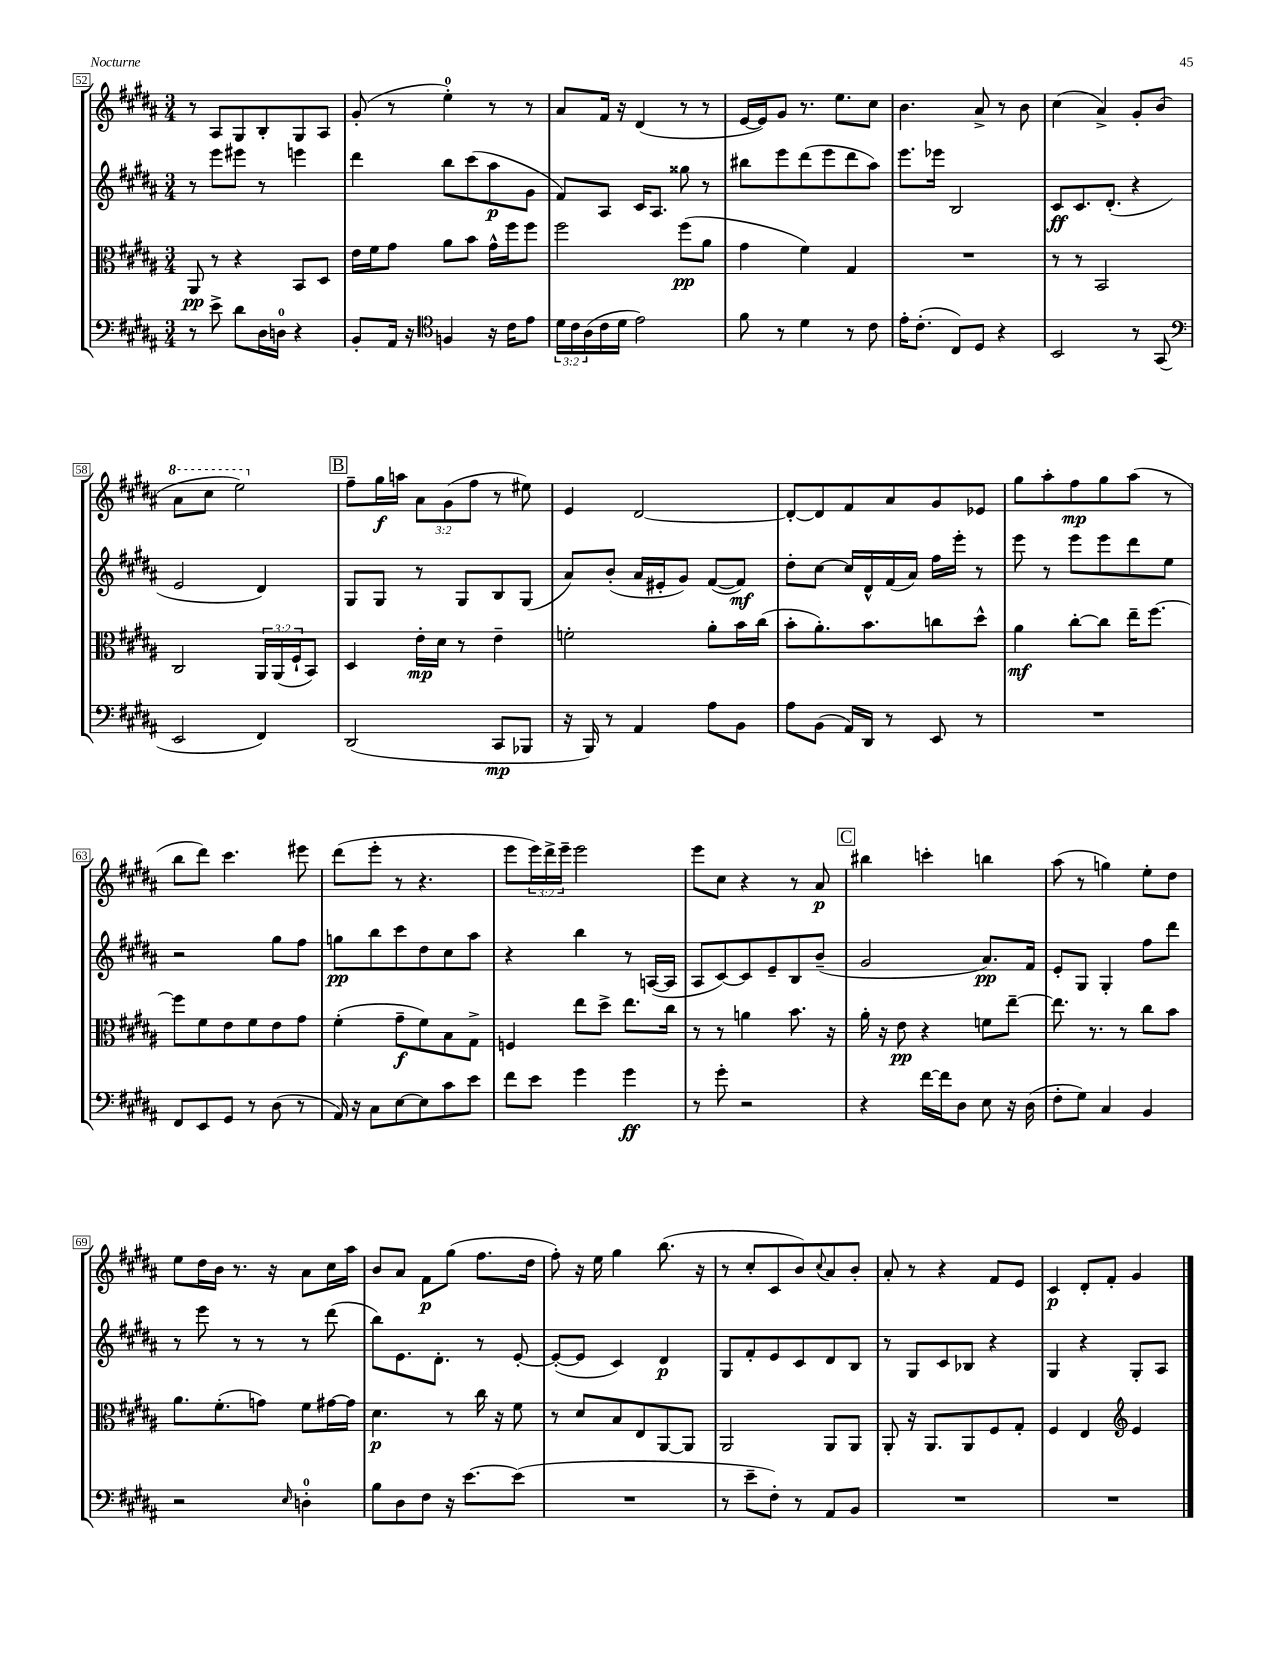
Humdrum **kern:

**kern	**dynam	**kern	**dynam	**kern	**dynam	**kern	**dynam
*part4	*part4	*part3	*part3	*part2	*part2	*part1	*part1
*staff4	*staff4	*staff3	*staff3	*staff2	*staff2	*staff1	*staff1
*clefF4	*	*clefC3	*	*clefG2	*	*clefG2	*
*k[f#c#g#d#a#]	*	*k[f#c#g#d#a#]	*	*k[f#c#g#d#a#]	*	*k[f#c#g#d#a#]	*
*M3/4	*	*M3/4	*	*M3/4	*	*M3/4	*
=52	=52	=52	=52	=52	=52	=52	=52
8r	.	8AA#/	pp	8r	.	8r	.
8e^\	.	8r	.	8eee\L	.	8A#/L	.
8d#\L	.	4r	.	8eee#X\J	.	8G#/	.
16D#\L	.	.	.	8r	.	8B'/	.
16Dn\JJ	.	.	.	.	.	.	.
4r	.	8BB/L	.	4eeen\	.	8G#/	.
.	.	8D#/J	.	.	.	8A#/J	.
=53	=53	=53	=53	=53	=53	=53	=53
8BB'/L	.	16e\LL	.	4ddd#\	.	(8g#'/	.
.	.	16f#\J	.	.	.	.	.
16AA#/Jk	.	8g#\J	.	.	.	8r	.
16r	.	.	.	.	.	.	.
*clefC4	*	*	*	*	*	*	*
4Fn/	.	8a#\L	.	8bb\L	.	4ee'\)	.
.	.	8b\J	.	(8ccc#\	.	.	.
16r	.	16g#^^\LL	.	8aa#\	p	8r	.
16c#\KL	.	16ff#\J	.	.	.	.	.
8e\J	.	8ff#\J	.	8g#\J	.	8r	.
=54	=54	=54	=54	=54	=54	=54	=54
24d#\LL	.	2ff#\	.	8f#/L)	.	8a#/L	.
24c#\	.	.	.	.	.	.	.
(24A#\	.	.	.	.	.	.	.
16c#\	.	.	.	8A#/J	.	16f#/Jk	.
16d#\JJ	.	.	.	.	.	16r	.
2e\)	.	.	.	16c#/KL	.	(4d#/	.
.	.	.	.	8.A#/J	.	.	.
.	.	(8ff#\L	pp	8gg##X\	.	8r	.
.	.	8a#\J	.	8r	.	8r	.
=55	=55	=55	=55	=55	=55	=55	=55
8f#\	.	4g#\	.	8bb#X\L	.	[16e/LL	.
.	.	.	.	.	.	16e/J])	.
8r	.	.	.	8eee\	.	8g#/J	.
4d#\	.	4f#\)	.	(8ddd#\	.	8.r	.
.	.	.	.	8eee\	.	.	.
.	.	.	.	.	.	8.ee\L	.
8r	.	4G#/	.	8ddd#\	.	.	.
8c#\	.	.	.	8aa#\J)	.	8cc#\J	.
=56	=56	=56	=56	=56	=56	=56	=56
16e'\KL	.	2.r	.	8.eee\L	.	4.b\	.
(8.c#'\J	.	.	.	.	.	.	.
.	.	.	.	16eee-X\Jk	.	.	.
8C#/L)	.	.	.	2B/	.	.	.
8D#/J	.	.	.	.	.	8a#^/	.
4r	.	.	.	.	.	8r	.
.	.	.	.	.	.	8b\	.
=57	=57	=57	=57	=57	=57	=57	=57
2BB/	.	8r	.	8c#/L	ff	(4cc#\	.
.	.	8r	.	8.c#/	.	.	.
.	.	2BB/	.	.	.	4a#^/)	.
.	.	.	.	(8.d#'/J	.	.	.
8r	.	.	.	4r	.	8g#'/L	.
(8GG#/	.	.	.	.	.	(8b/J	.
!!LO:LB:g=z
=58	=58	=58	=58	=58	=58	=58	=58
*clefF4	*	*	*	*	*	*	*
*	*	*	*	*	*	*8va	*
2EE/	.	2C#/	.	2e/	.	8aa#\L	.
.	.	.	.	.	.	8ccc#\J	.
.	.	.	.	.	.	2eee\)	.
4FF#/)	.	24AA#/LL	.	4d#/)	.	.	.
.	.	(24AA#/	.	.	.	.	.
.	.	24F#`/J	.	.	.	.	.
.	.	8BB/J)	.	.	.	.	.
!!LO:REH:place=s1:t=B
=59	=59	=59	=59	=59	=59	=59	=59
*	*	*	*	*	*	*X8va	*
(2DD#/	.	4D#/	.	8G#/L	.	8ff#~\L	.
.	.	.	.	8G#/J	.	16gg#\L	f
.	.	.	.	.	.	16aan\JJ	.
.	.	16e'\LL	mp	8r	.	12a#\L	.
.	.	16d#\JJ	.	.	.	.	.
.	.	.	.	.	.	(12g#\	.
.	.	8r	.	8G#/L	.	.	.
.	.	.	.	.	.	12ff#\J	.
8CC#/L	mp	4e~\	.	8B/	.	8r	.
8BBB-X/J	.	.	.	(8G#/J	.	8ee#X\)	.
=60	=60	=60	=60	=60	=60	=60	=60
16r	.	2fn'\	.	8a#/L)	.	4e/	.
16BBB/)	.	.	.	.	.	.	.
8r	.	.	.	(8b'/J	.	.	.
4AA#/	.	.	.	16a#/LL	.	[2d#/	.
.	.	.	.	16e#X'/J	.	.	.
.	.	.	.	8g#/J)	.	.	.
8A#\L	.	8a#'\L	.	([8f#/L	.	.	.
8BB\J	.	16b\L	.	8f#/J])	mf	.	.
.	.	(16cc#\JJ	.	.	.	.	.
=61	=61	=61	=61	=61	=61	=61	=61
8A#\L	.	8b'\L	.	8dd#'\L	.	8d#'/L_	.
(8BB\J	.	8.a#'\)	.	[8cc#\J	.	8d#/]	.
16AA#/LL)	.	.	.	16cc#/LL]	.	8f#/	.
16DD#/JJ	.	8.b\	.	16d#^^/	.	.	.
8r	.	.	.	(16f#/	.	8a#/	.
.	.	.	.	16a#/JJ)	.	.	.
8EE/	.	8ccn\	.	16ff#\LL	.	8g#/	.
.	.	.	.	16eee'\JJ	.	.	.
8r	.	8dd#^^\J	.	8r	.	8e-X/J	.
=62	=62	=62	=62	=62	=62	=62	=62
2.r	.	4a#\	mf	8eee\	.	8gg#\L	.
.	.	.	.	8r	.	8aa#'\	.
.	.	[8cc#'\L	.	8eee\L	.	8ff#\	mp
.	.	8cc#\J]	.	8eee\	.	8gg#\	.
.	.	16ee~\KL	.	8ddd#\	.	(8aa#\J	.
.	.	[8.ff#\J	.	.	.	.	.
.	.	.	.	8ee\J	.	8r	.
!!LO:LB:g=z
=63	=63	=63	=63	=63	=63	=63	=63
8FF#/L	.	8ff#\L]	.	2r	.	8bb\L	.
8EE/	.	8f#\	.	.	.	8ddd#\J)	.
8GG#/J	.	8e\	.	.	.	4.ccc#\	.
8r	.	8f#\	.	.	.	.	.
(8D#\	.	8e\	.	8gg#\L	.	.	.
8r	.	8g#\J	.	8ff#\J	.	8eee#X\	.
=64	=64	=64	=64	=64	=64	=64	=64
16AA#/)	.	(4f#'\	.	8ggn\L	pp	(8ddd#\L	.
16r	.	.	.	.	.	.	.
8C#\L	.	.	.	8bb\	.	8eee'\J	.
[8E\	.	8g#~\L	f	8ccc#\	.	8r	.
8E\]	.	8f#\)	.	8dd#\	.	4.r	.
8c#\	.	8B\	.	8cc#\	.	.	.
8e\J	.	8G#^\J	.	8aa#\J	.	.	.
=65	=65	=65	=65	=65	=65	=65	=65
8f#\L	.	4Fn/	.	4r	.	8eee\L	.
8e\J	.	.	.	.	.	24eee\L)	.
.	.	.	.	.	.	24ddd#^\	.
.	.	.	.	.	.	24eee~\JJ	.
4g#\	.	8ee\L	.	4bb\	.	2eee\	.
.	.	8dd#^\J	.	.	.	.	.
4g#\	ff	8.ee\L	.	8r	.	.	.
.	.	.	.	([16An/LL	.	.	.
.	.	16cc#\Jk	.	16A/JJ]	.	.	.
=66	=66	=66	=66	=66	=66	=66	=66
8r	.	8r	.	8A#/L	.	8eee\L	.
8g#'\	.	8r	.	[8c#/)	.	8cc#\J	.
2r	.	4an\	.	8c#/]	.	4r	.
.	.	.	.	8e~/	.	.	.
.	.	8.b\	.	8B/	.	8r	.
.	.	.	.	(8b~/J	.	8a#/	p
.	.	16r	.	.	.	.	.
!!LO:REH:place=s1:t=C
=67	=67	=67	=67	=67	=67	=67	=67
4r	.	16a#'\	.	2g#/	.	4bb#X\	.
.	.	16r	.	.	.	.	.
.	.	8e\	pp	.	.	.	.
[16f#\LL	.	4r	.	.	.	4cccn'\	.
16f#\J]	.	.	.	.	.	.	.
8D#\J	.	.	.	.	.	.	.
8E\	.	8fn\L	.	8.a#/L)	pp	4bbn\	.
16r	.	[8ee~\J	.	.	.	.	.
(16D#\	.	.	.	16f#/Jk	.	.	.
=68	=68	=68	=68	=68	=68	=68	=68
8F#'\L	.	8.ee\]	.	8e'/L	.	(8aa#\	.
8G#\J)	.	.	.	8G#/J	.	8r	.
.	.	8.r	.	.	.	.	.
4C#/	.	.	.	4G#'/	.	4ggn\)	.
.	.	8r	.	.	.	.	.
4BB/	.	8cc#\L	.	8ff#\L	.	8ee'\L	.
.	.	8b\J	.	8ddd#\J	.	8dd#\J	.
!!LO:LB:g=z
=69	=69	=69	=69	=69	=69	=69	=69
2r	.	8.a#\L	.	8r	.	8ee\L	.
.	.	.	.	8eee\	.	16dd#\L	.
.	.	(8.f#'\	.	.	.	16b\JJ	.
.	.	.	.	8r	.	8.r	.
.	.	8gn\J)	.	8r	.	.	.
.	.	.	.	.	.	16r	.
16qqE/	.	.	.	.	.	.	.
4Dn'\	.	8f#\L	.	8r	.	8a#\L	.
.	.	[16g#X\L	.	(8ddd#\	.	16cc#\L	.
.	.	16g#\JJ]	.	.	.	16aa#\JJ	.
=70	=70	=70	=70	=70	=70	=70	=70
8B\L	.	4.d#\	p	8bb\L)	.	8b/L	.
8D#\	.	.	.	8.e\	.	8a#/J	.
8F#\J	.	.	.	.	.	8f#\L	p
.	.	.	.	8.d#'\J	.	.	.
16r	.	8r	.	.	.	(8gg#\J	.
[8.e\L	.	.	.	.	.	.	.
.	.	16cc#\	.	8r	.	8.ff#\L	.
.	.	16r	.	.	.	.	.
(8e\J]	.	8f#\	.	[8e'/	.	.	.
.	.	.	.	.	.	16dd#\Jk	.
=71	=71	=71	=71	=71	=71	=71	=71
2.r	.	8r	.	(8e'/L_	.	8ff#'\)	.
.	.	8d#/L	.	8e/J]	.	16r	.
.	.	.	.	.	.	16ee\	.
.	.	8B/	.	4c#/)	.	4gg#\	.
.	.	8E/	.	.	.	.	.
.	.	[8AA#/	.	4d#/	p	(8.bb\	.
.	.	8AA#/J]	.	.	.	.	.
.	.	.	.	.	.	16r	.
=72	=72	=72	=72	=72	=72	=72	=72
8r	.	2AA#/	.	8G#/L	.	8r	.
8e~\L	.	.	.	8f#'/	.	8cc#'/L	.
8F#'\J)	.	.	.	8e/	.	8c#/	.
8r	.	.	.	8c#/	.	8b/)	.
.	.	.	.	.	.	8qqcc#/	.
8AA#/L	.	8AA#/L	.	8d#/	.	8a#/	.
8BB/J	.	8AA#/J	.	8B/J	.	8b'/J	.
=73	=73	=73	=73	=73	=73	=73	=73
2.r	.	8AA#'/	.	8r	.	8a#'/	.
.	.	16r	.	8G#/L	.	8r	.
.	.	8.AA#/L	.	.	.	.	.
.	.	.	.	8c#/	.	4r	.
.	.	8AA#/	.	8B-X/J	.	.	.
.	.	8F#/	.	4r	.	8f#/L	.
.	.	8G#'/J	.	.	.	8e/J	.
=74	=74	=74	=74	=74	=74	=74	=74
2.r	.	4F#/	.	4G#/	.	4c#/	p
.	.	4E/	.	4r	.	8d#'/L	.
.	.	.	.	.	.	8f#'/J	.
*	*	*clefG2	*	*	*	*	*
.	.	4e/	.	8G#'/L	.	4g#/	.
.	.	.	.	8A#/J	.	.	.
==	==	==	==	==	==	==	==
*-	*-	*-	*-	*-	*-	*-	*-
